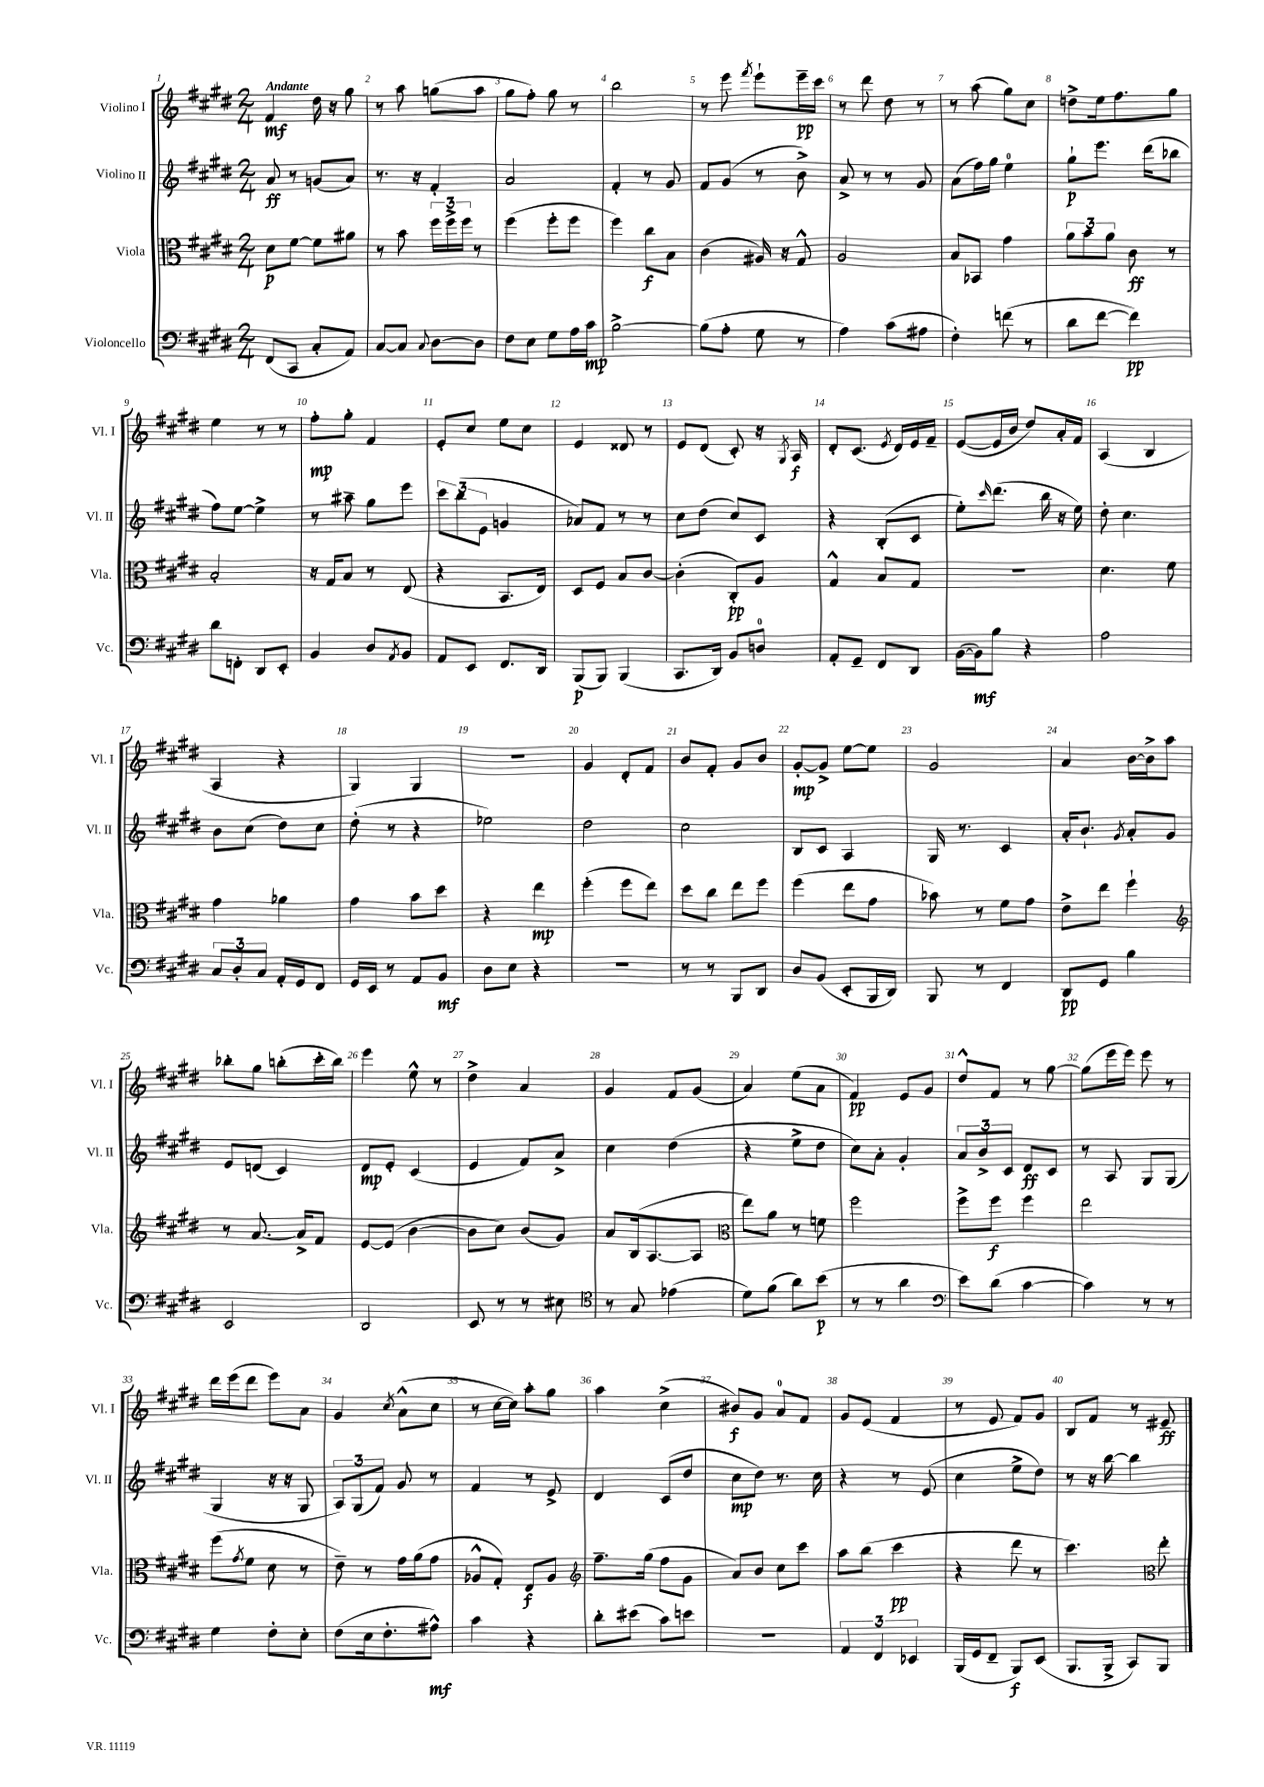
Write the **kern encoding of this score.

**kern	**kern	**kern	**kern
*staff4	*staff3	*staff2	*staff1
*clefF4	*clefC3	*clefG2	*clefG2
*k[f#c#g#d#]	*k[f#c#g#d#]	*k[f#c#g#d#]	*k[f#c#g#d#]
*M2/4	*M2/4	*M2/4	*M2/4
(8FF#	8d#	8a	4f#
8CC#	[8f#	8r	.
8C#'	8f#]	(8g	16dd#
.	.	.	16r
8AA)	8a#	8a)	8gg#
=	=	=	=
[8C#	8r	8.r	8r
8C#]	8b	.	8aa
.	.	16r	.
8qqC#	.	.	.
[8D#	24ff#	4f#'	(8gg
.	24ff#^	.	.
.	24ff#	.	.
8D#]	8r	.	8aa
=	=	=	=
8F#	(4ff#	2a	8gg#
8E	.	.	8ff#')
8G#	8ff#'	.	8gg#
16A	8ff#	.	8r
16c#	.	.	.
=	=	=	=
[2B^	4ff#)	4f#'	2bb
.	8cc#	8r	.
.	8B	8g#	.
=	=	=	=
(8B]	(4c#	8f#	8r
8A'	.	(8g#	8eee
.	.	.	8qfff#
8G#	16A#)	8r	8eee`
.	16r	.	.
8r	8G#^^	8b^)	16eee~
.	.	.	16ccc#
=	=	=	=
4A)	2A	8a^	8r
.	.	8r	8ddd#
(8c#	.	8r	8dd#
8A#	.	8g#	8r
=	=	=	=
4F#')	8B	(8a	8r
.	8BB-	16ff#)	(8aa
.	.	16gg#	.
(8f	4g#	4ee	8gg#)
8r	.	.	8cc#
=	=	=	=
8d#	12a	8gg#`	8dd^
.	12b	.	.
[8f#	.	8.eee	16ee
.	12a	.	.
.	.	.	8.ff#
4f#])	8c#	.	.
.	.	(16ddd#	.
.	8r	8bb-	8gg#
=	=	=	=
8d#	2B'	8ff#)	4ee
8FF'	.	[8ee	.
8DD#	.	4ee^]	8r
8EE'	.	.	8r
=	=	=	=
4BB	16r	8r	8ff#'
.	16G#	.	.
.	8B	8aa#~	8gg#'
8D#	8r	8gg#	4f#
8qAA	.	.	.
8BB	(8E	8eee	.
=	=	=	=
8AA	4r	12ccc#	8e'
.	.	(12bb	.
8EE	.	.	8cc#
.	.	12e	.
8.FF#	8.BB	4g	8ee
.	.	.	8cc#
16DD#	16E)	.	.
=	=	=	=
(8BBB	8D#	8a-)	4e
8BBB)	8F#	8f#	.
(4BBB	8B	8r	8d##
.	[8c#	8r	8r
=	=	=	=
8.CC#	(4c#']	8cc#	8e
.	.	(8dd#	(8d#
16DD#)	.	.	.
8BB	8C#')	8cc#)	8c#')
8D	8A	8c#	16r
.	.	.	8qG#
.	.	.	16A
=	=	=	=
8AA'	4G#^^	4r	8d#'
8GG#~	.	.	(8.c#
8FF#	8B	(8B'	.
.	.	.	8qe
.	.	.	16d#)
8DD#	8G#	8c#	16e
.	.	.	16f#~
=	=	=	=
([16BB	2r	8ee')	([8e
16BB])	.	.	.
.	.	16qqccc#	.
8B	.	(8.ddd#	16e]
.	.	.	16b
4r	.	.	8dd#)
.	.	16bb	.
.	.	16r	16a'
.	.	16ee)	16f#
=	=	=	=
2A	4.d#	8dd#'	(4A
.	.	4.cc#	.
.	.	.	4B
.	8f#	.	.
=	=	=	=
12C#	4g#	8b	4A
12D#'	.	.	.
.	.	(8cc#	.
12C#	.	.	.
16AA'	4a-	8dd#)	4r
16GG#	.	.	.
8FF#	.	8cc#	.
=	=	=	=
16GG#	4g#	(8dd#'	4G#)
16EE	.	.	.
8r	.	8r	.
8AA	8b	4r	4G#
8BB	8dd#	.	.
=	=	=	=
8D#	4r	2ee-)	2r
8E	.	.	.
4r	4ee	.	.
=	=	=	=
2r	(4ff#'	2dd#	4g#
.	8ff#	.	8d#'
.	8ee)	.	8f#
=	=	=	=
8r	8dd#	2cc#	8b
8r	8cc#	.	8f#'
8BBB	8ee	.	8g#
8DD#	8ff#	.	8b
=	=	=	=
8D#	(4ff#	8B	[8g#'
(8BB	.	8c#	8g#^]
8EE'	8ee	4A	[8ee
16BBB	8g#	.	8ee]
16DD#)	.	.	.
=	=	=	=
8BBB	8b-)	16G#	2g#
.	.	8.r	.
8r	8r	.	.
4FF#	8f#	4c#	.
.	8g#	.	.
=	=	=	=
8DD#	8e^	16a'	4a
.	.	8.b`	.
8GG#	8ee	.	.
.	.	8qg#	.
4B	4ff#`	8a'	[16b
.	.	.	16b^]
.	.	8g#	8aa
=	=	=	=
*	*clefG2	*	*
2EE	8r	8e	8bb-'
.	[8.a	(8d	8gg#
.	.	4c#)	(8bb'
.	16a^]	.	.
.	8f#	.	16ccc#'
.	.	.	16bb)
=	=	=	=
2DD#	[8e	8d#	4eee
.	(8e]	8e'	.
.	[4b	(4c#	8ee^^
.	.	.	8r
=	=	=	=
8EE	8b]	4e	4dd#^
8r	8cc#)	.	.
8r	(8b	8f#)	4a
8E#	8g#)	8a^	.
=	=	=	=
*clefC4	*	*	*
8r	8a	4cc#	4g#
8G#	(16B	.	.
.	[8.A	.	.
(4e-	.	(4dd#	8f#
.	8A]	.	(8g#
=	=	=	=
*	*clefC3	*	*
8d#)	8ee)	4r	4a)
(8f#	8a	.	.
8a)	8r	8ee^	(8ee
(8b	8f	8dd#	8a
=	=	=	=
8r	2ff#	8cc#)	4f#)
8r	.	8a'	.
4a	.	4g#'	8e
.	.	.	8g#
=	=	=	=
*clefF4	*	*	*
8e)	8ff#^	12a	8dd#^^
.	.	12b^	.
(8d#	8ff#	.	8f#
.	.	12c#	.
[4c#	4ff#	8d#	8r
.	.	8c#	[8gg#
=	=	=	=
4c#])	2ee	8r	(8gg#]
.	.	8A	16eee
.	.	.	16eee)
8r	.	8G#	8eee
8r	.	(8G#	8r
=	=	=	=
4G#	(8ff#	4G#	16ddd#
.	.	.	(16eee
.	8qg#	.	.
.	8f#	.	8ddd#
8F#'	8d#	16r	8eee)
.	.	16r	.
8E'	8r	8G#	8a
=	=	=	=
(8F#	8e~)	12A)	4g#
.	.	(12G#	.
16E	8r	.	.
.	.	12f#)	.
8.F#'	.	.	.
.	.	.	8qcc#
.	16g#	8g#	(8a^^
.	(16a	.	.
8A#^^)	8g#	8r	8cc#
=	=	=	=
4c#	8A-^^	4f#	8r
.	8G#')	.	[16cc#
.	.	.	16cc#])
4r	8E	8r	8aa'
.	8A-	8e^	8gg#
=	=	=	=
*	*clefG2	*	*
8d#'	8.ff#~	4d#	4aa
(8e#	.	.	.
.	(16gg#	.	.
8c#)	8ff#	(8c#	(4cc#^
8e	8g#	8dd#	.
=	=	=	=
2r	8a)	8cc#	8b#)
.	8b	8dd#)	8g#
.	8cc#	8.r	8a
.	8ccc#	.	8f#
.	.	16cc#	.
=	=	=	=
6AA	8aa	4r	8g#
.	(8bb	.	(8e
6FF#	.	.	.
.	4ccc#	8r	4f#
6EE-	.	.	.
.	.	(8e	.
=	=	=	=
(16BBB	4r	4cc#	8r
16GG#	.	.	.
8FF#~	.	.	8e
8BBB)	8ddd#	8ee^	8f#)
(8EE	8r	8dd#)	8g#
=	=	=	=
8.BBB	4.ccc#)	8r	8B
.	.	16r	8f#
16BBB^	.	[16bb	.
8CC#)	.	4bb]	8r
*	*clefC3	*	*
8BBB	8ee'	.	8e#~
==	==	==	==
*-	*-	*-	*-
